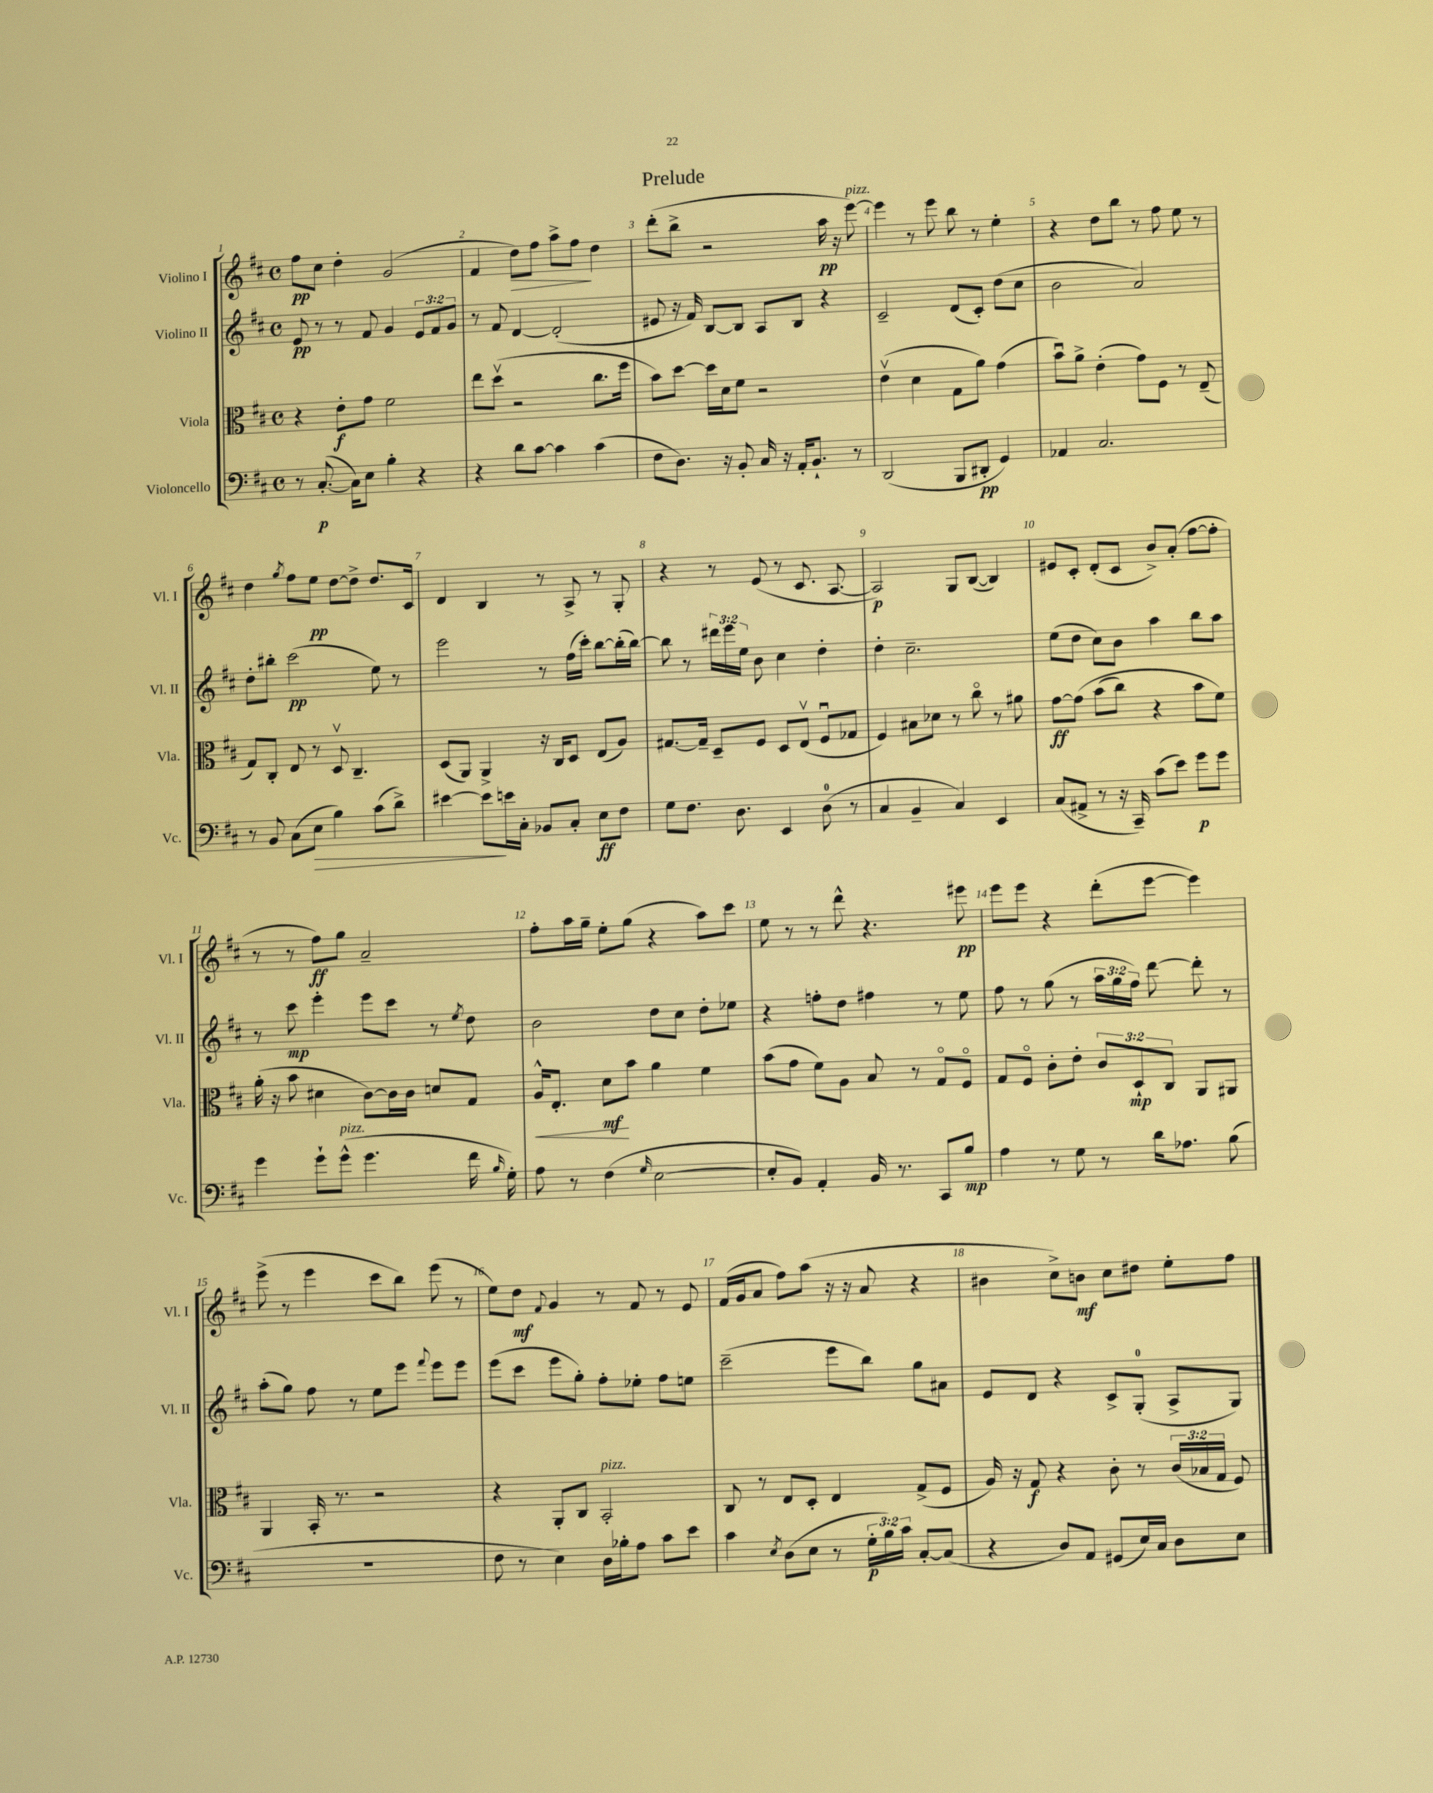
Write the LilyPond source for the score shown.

\header { title = "Prelude" }
<<
\new StaffGroup <<
\new Staff = "s0" \with { instrumentName = "Violino I" shortInstrumentName = "Vl. I" } {
    \clef treble \key d \major \defaultTimeSignature \time 4/4
    \autoBeamOff fis''8[\pp cis''8] d''4-. g'2( |
    fis'4 d''8[\>) fis''8] a''8[-> fis''8]\! d''4 |
    d'''8[-.( b''8]-> r2 a''16\pp r16 e'''8~^\markup { \italic "pizz." }) |
    e'''4 r8 e'''8 b''8 r8 e''4-. |
    r4 d''8[ b''8] r8 fis''8 e''8 r8 |
    d''4 \acciaccatura { g''8 } fis''8[ e''8]\pp d''8[~ d''8]-> d''8.[ cis'16] |
    d'4 b4 r8 a8-> r8 g8-. |
    r4 r8 e'8( r8 cis'8. a8.~ |
    a2\p) g8[ b8]~( b4) |
    eis'8[ cis'8]-. d'8[-.( cis'8] b'8[->) a'8]-.( fis''8[~ fis''8]-. |
    r8 r8 fis''8[\ff) g''8] a'2-- |
    fis''8[-. a''16 g''16]-- e''8[-. g''8]( r4 a''8[) cis'''8] |
    e''8 r8 r8 d'''8-^ r4. eis'''8\pp |
    e'''8[ e'''8] r4 d'''8[-.( e'''8]~ e'''4) |
    e'''8->( r8 e'''4 cis'''8[ b''8]) e'''8( r8 |
    e''8[) d''8]\mf \appoggiatura { fis'8 } g'4 r8 fis'8 r8 e'8 |
    fis'16[( g'16 a'8] fis''8[) a''8]( r16 r16 a'8 r4 |
    bis'4 cis''8[->) b'8]\mf cis''8[ dis''8] e''8[-. fis''8] \bar "|." |
}
\new Staff = "s1" \with { instrumentName = "Violino II" shortInstrumentName = "Vl. II" } {
    \clef treble \key d \major \defaultTimeSignature \time 4/4 \override Staff.TupletNumber.text = #tuplet-number::calc-fraction-text
    \autoBeamOff e'8\pp r8 r8 fis'8 g'4 \tuplet 3/2 { e'8[ fis'8 g'8] } |
    r8 fis'8 d'4~ d'2-.( |
    eis'8 r16 fis'16) b8[~ b8] a8[ b8] r4 |
    cis'2-- d'8[( cis'8]-.) d''8[( cis''8] |
    b'2 a'2) |
    d''8[-. bis''8]-. cis'''2\pp( e''8) r8 |
    e'''2 r8 fis''16[( cis'''16]-.) b''8[~ b''16-.( b''16]~) |
    b''8 r8 \tuplet 3/2 { dis'''16[ e'''16 e''16] } b'8 cis''4 d''4-. |
    d''4-. cis''2.-- |
    e''8[( d''8] cis''8[) b'8] a''4 b''8[ a''8] |
    r8 cis'''8\mp e'''4-. e'''8[ cis'''8] r8 \acciaccatura { e''8 } d''8 |
    b'2 d''8[ cis''8] d''8[-. ees''8] |
    r4 f''8[-. d''8] fis''4 r8 e''8 |
    fis''8 r8 g''8( r8 \tuplet 3/2 { a''16[ g''16 fis''16]) } d'''8~ d'''8-. r8 |
    a''8[-.( g''8]) fis''8 r8 e''8[ e'''8] \appoggiatura { fis'''8 } e'''8[ e'''8] |
    e'''8[( cis'''8] e'''8[ g''8]-.) fis''8[-. ees''8]-. fis''8[ e''8] |
    cis'''2--( e'''8[ b''8]) g''8[ ais'8] |
    e'8[ d'8] r4 cis'8[-> g8]-0-.( a8[-> g8]) \bar "|." |
}
\new Staff = "s2" \with { instrumentName = "Viola" shortInstrumentName = "Vla." } {
    \clef alto \key d \major \defaultTimeSignature \time 4/4 \override Staff.TupletNumber.text = #tuplet-number::calc-fraction-text
    \autoBeamOff r4 e'8[-.\f g'8] fis'2 |
    e''8[ d''8]\upbow( r2 cis''8.[ fis''16] |
    b'8[) d''8]~ d''16[ d'16 fis'8] r2 |
    e'4\upbow( d'4 g8[ a'8]) g'4( |
    b'8[\downbow) a'8]-> e'4-.( g'8[) fis8] r8 e8--( |
    g8[) cis8]-. e8 r8 d8\upbow cis4.-- |
    d8[( a,8]) a,4-> r16 cis16[ d8] e8[( a8]) |
    gis8.[~ gis16]-- d8[-- fis8] d8[ e8]\upbow( fis8[\downbow ges8] |
    fis4) bis8[ des'8] r8 cis''8\flageolet r8 ais'8 |
    g'8[~\ff g'8]\( b'8[( cis''8]) r4 b'8[ fis'8]\) |
    a'16-.( r16 b'8 dis'4 cis'8[~) cis'16 cis'16] d'8[ g8] |
    a16[-^\< e8.]-. d'8[\mf\! b'8] a'4 fis'4 |
    b'8[( g'8] fis'8[) a8] b8 r8 g8[\flageolet fis8]\flageolet |
    g8[ fis8]\flageolet cis'8[-. e'8]-. \tuplet 3/2 { cis'8[ d8-!\mp cis8] } a,8[ ais,8] |
    a,4 b,16-. r8. r2 |
    r4 a,8[-. cis8] b,2-.^\markup { \italic "pizz." } |
    cis8 r8 e8[ d8]-. e4 g8[->( fis8] |
    a16) r16 g8\f r4 cis'8-. r8 \tuplet 3/2 { cis'16[( bes16 g16] } fis8) \bar "|." |
}
\new Staff = "s3" \with { instrumentName = "Violoncello" shortInstrumentName = "Vc." } {
    \clef bass \key d \major \defaultTimeSignature \time 4/4 \override Staff.TupletNumber.text = #tuplet-number::calc-fraction-text
    \autoBeamOff r8 cis8.~-.\p( cis16[) e8] b4-. r4 |
    r4 d'8[ cis'8]~ cis'4 cis'4( |
    fis8[ d8.]) r16 b,8-. cis16 r16 a,16[-. b,8.]-! r8 |
    d,2( b,,8[ dis,8]-.\pp g,4) |
    aes,4 cis2. |
    r8 b,8 cis8[( e8]\> b4) cis'8[( d'8]->) |
    eis'4~ eis'8[\! e'16 cis16]-. bes,8[ cis8]-. e8[\ff fis8] |
    g8[ fis8.] d8. e,4 d8-0( r8 |
    cis4 b,4-- cis4) e,4 |
    cis8[( ais,8]-> r8 r16 cis,16--) cis'8[( e'8]) g'8[\p g'8] |
    g'4 g'8[-! g'8]-^^\markup { \italic "pizz." }( g'4. fis'16 \grace { b16 } g16-.) |
    a8 r8 fis4( \grace { g16 } e2~ |
    e8[-. b,8]) a,4-. b,16 r8. cis,8[ b8]\mp |
    a4 r8 g8 r8 d'16[ aes8.] b8( |
    R1 |
    fis8 r8 e4) d16[ bes16-. a8] cis'8[ e'8] |
    cis'4 \acciaccatura { e8 } d8[( e8] r8 \tuplet 3/2 { g16[-.\p b16) cis'16] } cis8[~-. cis8]( |
    r4 d8[) a,8] gis,8[( e16) cis16] d8[ e8] \bar "|." |
}
>>
>>
\layout { \context { \Score \override BarNumber.break-visibility = ##(#f #t #t) barNumberVisibility = #all-bar-numbers-visible } }
